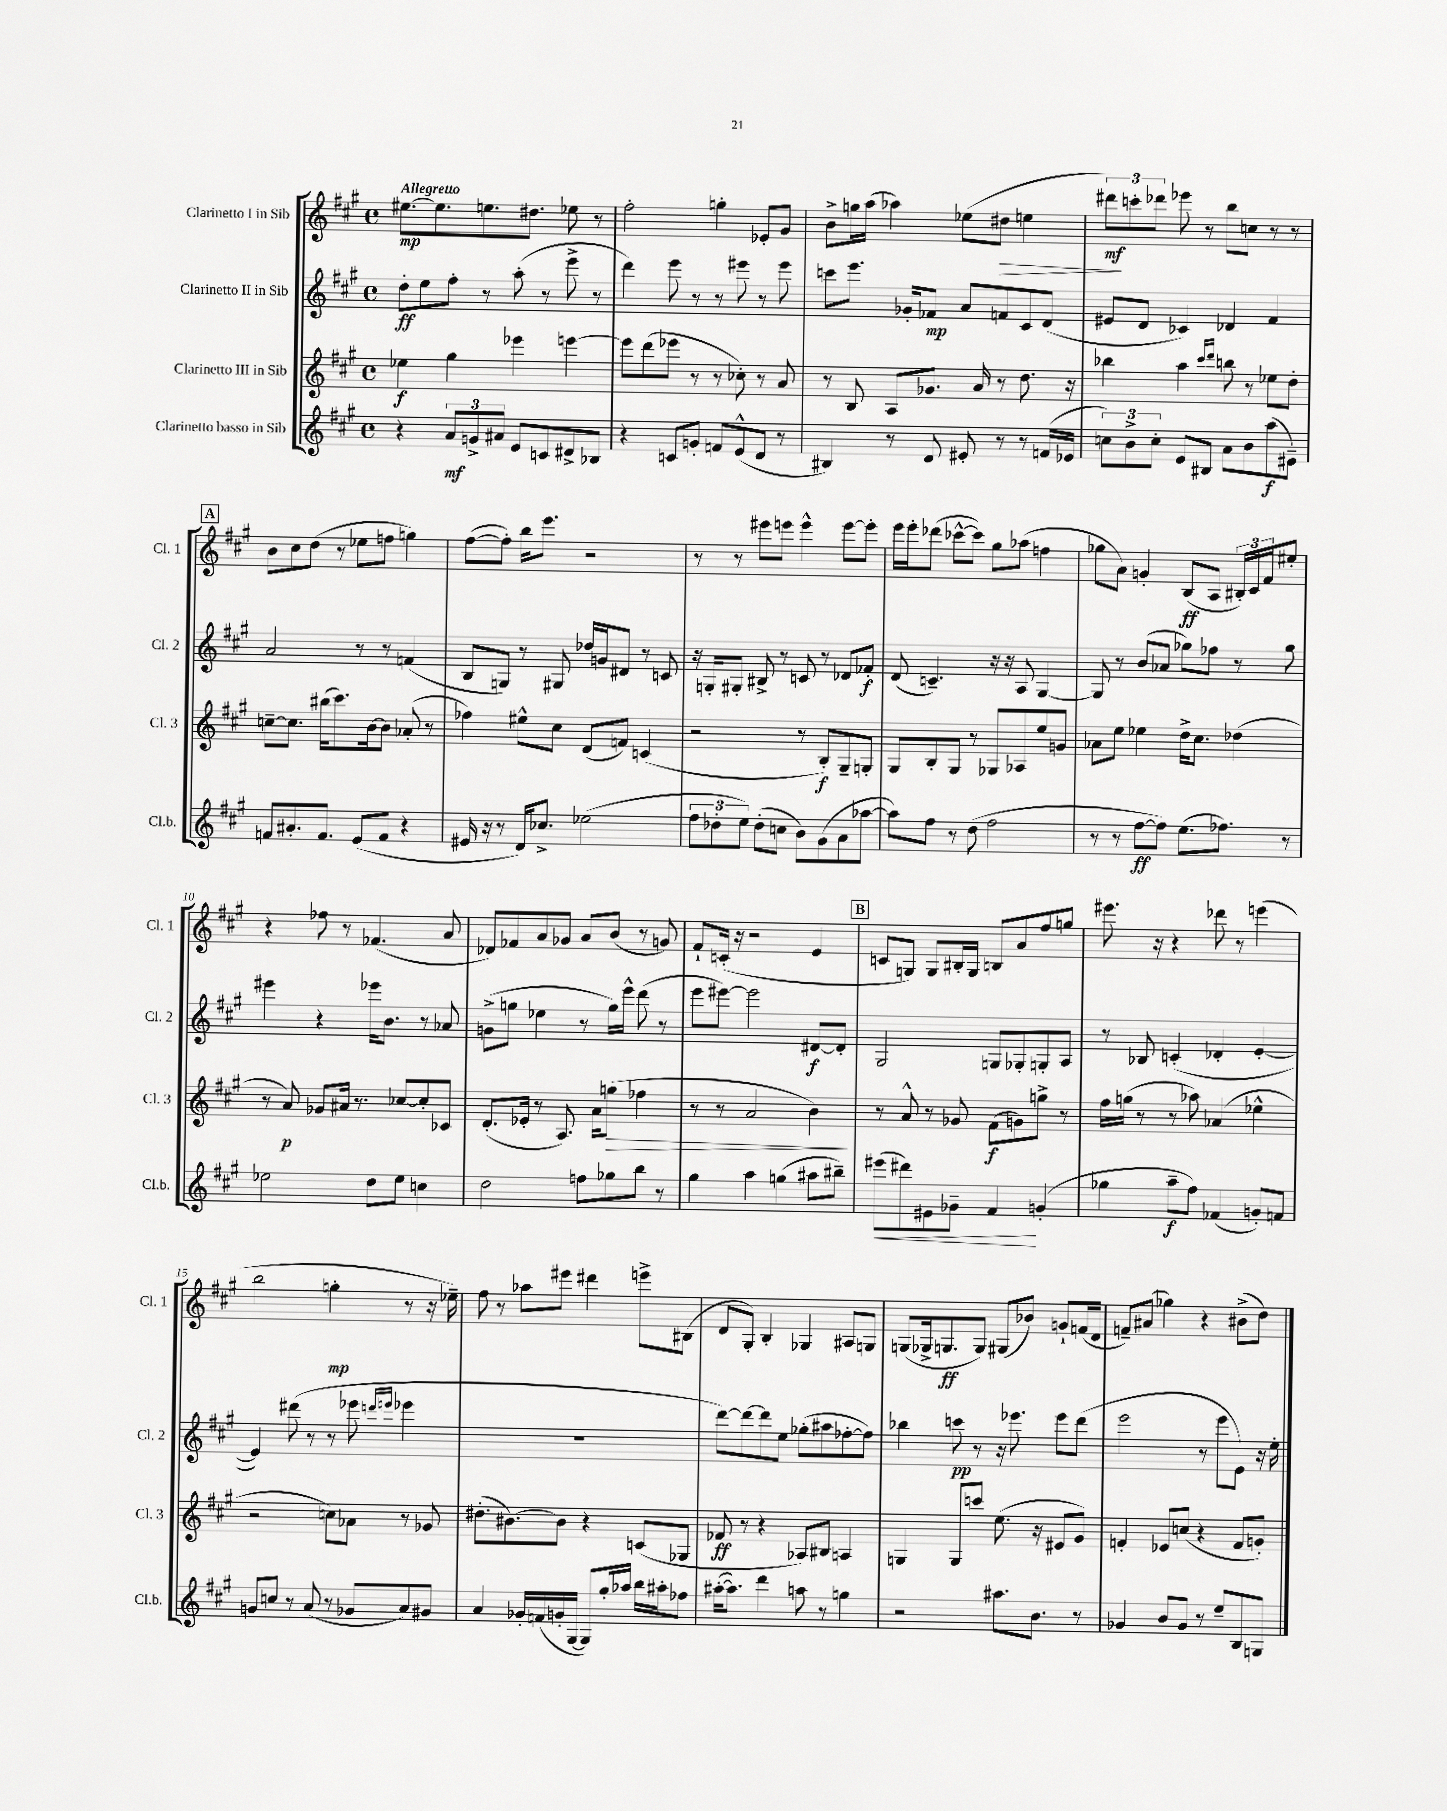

**kern	**kern	**kern	**kern
*staff4	*staff3	*staff2	*staff1
*clefG2	*clefG2	*clefG2	*clefG2
*k[f#c#g#]	*k[f#c#g#]	*k[f#c#g#]	*k[f#c#g#]
*M4/4	*M4/4	*M4/4	*M4/4
*met(c)	*met(c)	*met(c)	*met(c)
4r	4ee-\	8dd'\L	[8.ee#\L
.	.	8ee\	.
.	.	.	8.ee#\]
12a/L	4gg#\	8ff#'\J	.
12g^/	.	.	.
.	.	8r	8.ee\
12a#/J	.	.	.
8e/L	4eee-\	(8aa'\	.
.	.	.	8.dd#\J
8c/	.	8r	.
8d#^/	[4eee\	8eee^\	8ee-\
8B-/J	.	8r	8r
=	=	=	=
4r	8eee\]L	4ddd\)	2ff#'\
.	(8ddd\	.	.
8c/L	8eee-\J	8eee\	.
8g'/J	8r	8r	.
8f/L	8r	8r	4gg'\
(8e^^/	8cc-'\)	8eee#\	.
8d/J	8r	8r	8e-'/L
8r	8a/	8eee#\	8g#/J
=	=	=	=
4B#/)	8r	8ccc\L	8b^\L
.	8B/	8.eee\J	16gg\L
.	.	.	(16aa\JJ
8r	8A/L	.	4aa-\)
.	.	16g-'/LK	.
8d/	8.g-/J	8f-/J	.
8e#'/	.	8a/L	(8ee-\L
.	16a/	.	.
8r	8r	8f/	8dd#\J
8r	8.dd\	8c#/	4ee\
(16f/LL	.	(8d/J	.
16e-/JJ	16r	.	.
=	=	=	=
12cc\L)	4bb-\	8e#/L	12ddd#\L)
12b^\	.	.	12ccc'\
.	.	8d/J	.
12cc'\J	.	.	12ddd-\J
8e/L	4aa\	4c-/)	8eee-\
8B#/J	.	.	8r
.	16qqccc#/LL	.	.
.	16qqddd/JJ	.	.
8a\L	8bb\	4d-/	8bb\L
8b\	8r	.	8cc\J
(8aa\	8ee-\L	4f#/	8r
8e#~\J)	8dd'\J	.	8r
=	=	=	=
8f/L	[8cc~\L	2a/	8b\L
8.a#'/	8.cc\]J	.	8cc#\
.	.	.	(8dd\J
8.f/J	(16bb#\LK	.	.
.	8.ccc#\)	.	8r
(8e/L	.	8r	8ee-\L
.	[16b\k	.	.
8f/J	8b\]J	8r	8ff\J
4r	(8a-'/	(4f/	4gg\)
.	8r	.	.
=	=	=	=
16e#/	4ff-\)	8B/L	([8ff#\L
16r	.	.	.
8r	.	8G/J)	8ff#'\]J)
16d/LK)	8ee#^^\L	8r	16bb\LK
8.cc-^/J	.	.	8.eee\J
.	8cc#\J	8G#/	.
(2ee-\	(8d/L	16dd-/LL	2r
.	.	16g/J	.
.	8f/J)	8d#/J	.
.	(4c/	8r	.
.	.	8c/	.
=	=	=	=
12ff#\L	2r	16r	8r
.	.	16G'/LK	.
12dd-'\	.	.	.
.	.	8G#'/J	8r
12ee\J)	.	.	.
(8dd-'\L	.	8B#^/	8eee#\L
8cc\J	.	8r	8eee\J
8b\L)	8r	8c/	4eee^^\
(8g#\	8B'/L)	8r	.
8a\	8G#~/	8d-/L	[8eee\L
[8aa-\J	8G'/J	8f-'/J	8eee'\]J
=	=	=	=
8aa-\]L)	8G#/L	(8d/	16eee\LL
.	.	.	16eee'\J
8ff#\J	8B'/	4.c~/)	(8ddd-\J
8r	8G#/J	.	[8ccc-^^\L
(8dd\	8r	.	8ccc-\]J)
2ff#\	8G-/L	16r	8gg#\L
.	.	16r	.
.	8A-/	8A/	(8aa-\J
.	8ee/	[4G#/	4ff\
.	8g/J	.	.
=	=	=	=
8r	8a-\L	8G#/]	8gg-\L
8r	8ee\J	8r	8a\J)
[8ff#\L	4ee-\	(8b/L	4g'/
8ff#\]J)	.	8a-/J	.
(8.ee\L	16dd^\LK	8gg-\L)	(8B/L
.	8.cc#\J	.	.
.	.	8ff-\J	8A/J
8.ff-\J)	.	.	.
.	(4dd-\	8r	24B#'/LL)
.	.	.	24c#/
.	.	.	24f#/J
8r	.	8gg-\	8ee#'/J
=	=	=	=
2ee-\	8r	4eee#\	4r
.	8a/)	.	.
.	8g-/L	4r	8ff-\
.	16a#/Jk	.	8r
.	8.r	.	.
8dd\L	.	16eee-\LK	(4.f-/
.	.	8.b\J	.
8ee-\J	[8cc-/L	.	.
4cc\	8cc-'/]	8r	.
.	8c-/J	8a-/	8a/
=	=	=	=
2dd\	(8.d'/L	(8g^\L	8d-/L)
.	.	8gg\J	8f-/
.	16e-'/Jk	.	.
.	8r	4ee-\	8a/
.	8.A/)	.	8g-/J
8ff\L	.	8r	8a/L
.	16a\LK	.	.
8gg-\	(8gg\J	16gg\LL)	(8b/J
.	.	16eee^^\JJ	.
8bb\J	4ff-\	(8ddd\	8r
8r	.	8r	8g/)
=	=	=	=
4gg#\	8r	8eee\L	8f#`/L
.	8r	[8eee#\J)	(16c'/Jk
.	.	.	16r
4aa\	2a/	2eee#\]	2r
(4gg\	.	.	.
8aa#\L	4b\)	[8d#/L	4e/
8bb#~\J)	.	8d#'/]J	.
=	=	=	=
(8eee#\L	8r	2G#/	8c/L
8ddd#\)	8a^^/	.	8G/J)
8e#\	8r	.	8G/L
8g-~\J	8g-/	.	16B#'/L
.	.	.	16G/JJ
4f#/	(8f#\L	8G/L	8B/L
.	8g\)	8G-'/	8a/
(4g'/	8gg^\J	8G'/	8ff#/
.	8r	8A/J	8gg/J
=	=	=	=
4gg-\	16ff#\LL	8r	8.eee#\
.	(16gg\JJ	.	.
.	8r	8B-/	.
.	.	.	16r
8aa~\L	8r	(4c'/	4r
8ff#\J)	8aa-\)	.	.
(4f-/	(4a-/	4d-'/	8ddd-\
.	.	.	8r
8g'/L)	4ee-^^\	[4e'/	(4eee\
8f/J	.	.	.
=	=	=	=
8g/L	2r	4e/])	2bb\
8cc/J	.	.	.
8r	.	(8ddd#\	.
(8a/	.	8r	.
8r	8cc\L)	8r	4gg'\
8g-/L	8a-\J	8eee-\	.
.	.	16qqddd/LL	.
.	.	16qqeee/JJ	.
8a/)	8r	4eee-\	8r
8g#/J	8g-/	.	16r
.	.	.	16ee-~\)
=	=	=	=
4a/	(8.dd#'\L	1r	8ff#\
.	.	.	8r
.	[8.b#\)	.	.
16g-'/LL	.	.	8aa-\L
(16f/	.	.	.
16g'/	8b#\]J	.	8eee#\J
[16G#/JJ	.	.	.
8G#/]L)	4r	.	4ddd#\
16gg#'/L	.	.	.
16aa-/JJ	.	.	.
16bb\LL	(8c/L	.	8eee^\L
16aa#'\J	.	.	.
8ff-\J	8G-/J	.	(8B#\J
=	=	=	=
([16aa#'\LK	8f-/	[8ddd\L)	8d/L
8.aa#\]J)	.	.	.
.	8r	8ddd\_	8G#'/J)
4ddd\	4r	8ddd\]	4B'/
.	.	8ee\J	.
8aa\	8A-/L)	(8gg-'\L	4G-/
8r	8B#/J	8aa#\	.
4gg\	4A/	[8ff-'\	8A#/L
.	.	8ff-\]J)	8G/J
=	=	=	=
2r	4G/	4bb-\	(8G/L
.	.	.	16G-^/k
.	.	.	8.G/
.	8G/L	8ccc\	.
.	8ccc/J	8r	8G/J)
8.aa#\L	(8.ee\	16r	(8G#/L
.	.	8.eee-\	.
.	.	.	8b-/J)
8.b\J	16r	.	.
.	8e#/L	8eee-\L	8g`/L
8r	8g#/J)	(8ddd\J	(16f/L
.	.	.	16d/JJ
=	=	=	=
4g-/	4f'/	2eee\	8f~/L)
.	.	.	(8a#/J
8b/L	8e-/L	.	4gg-\)
8g-/J	(8cc/J	.	.
8r	4r	8r	4r
8ee~/L	.	8eee\L	.
8B/	8f/L	8e\J)	(8b#^\L
8G/J	8g'/J)	16r	8dd\J)
.	.	16ee'\	.
==	==	==	==
*-	*-	*-	*-
